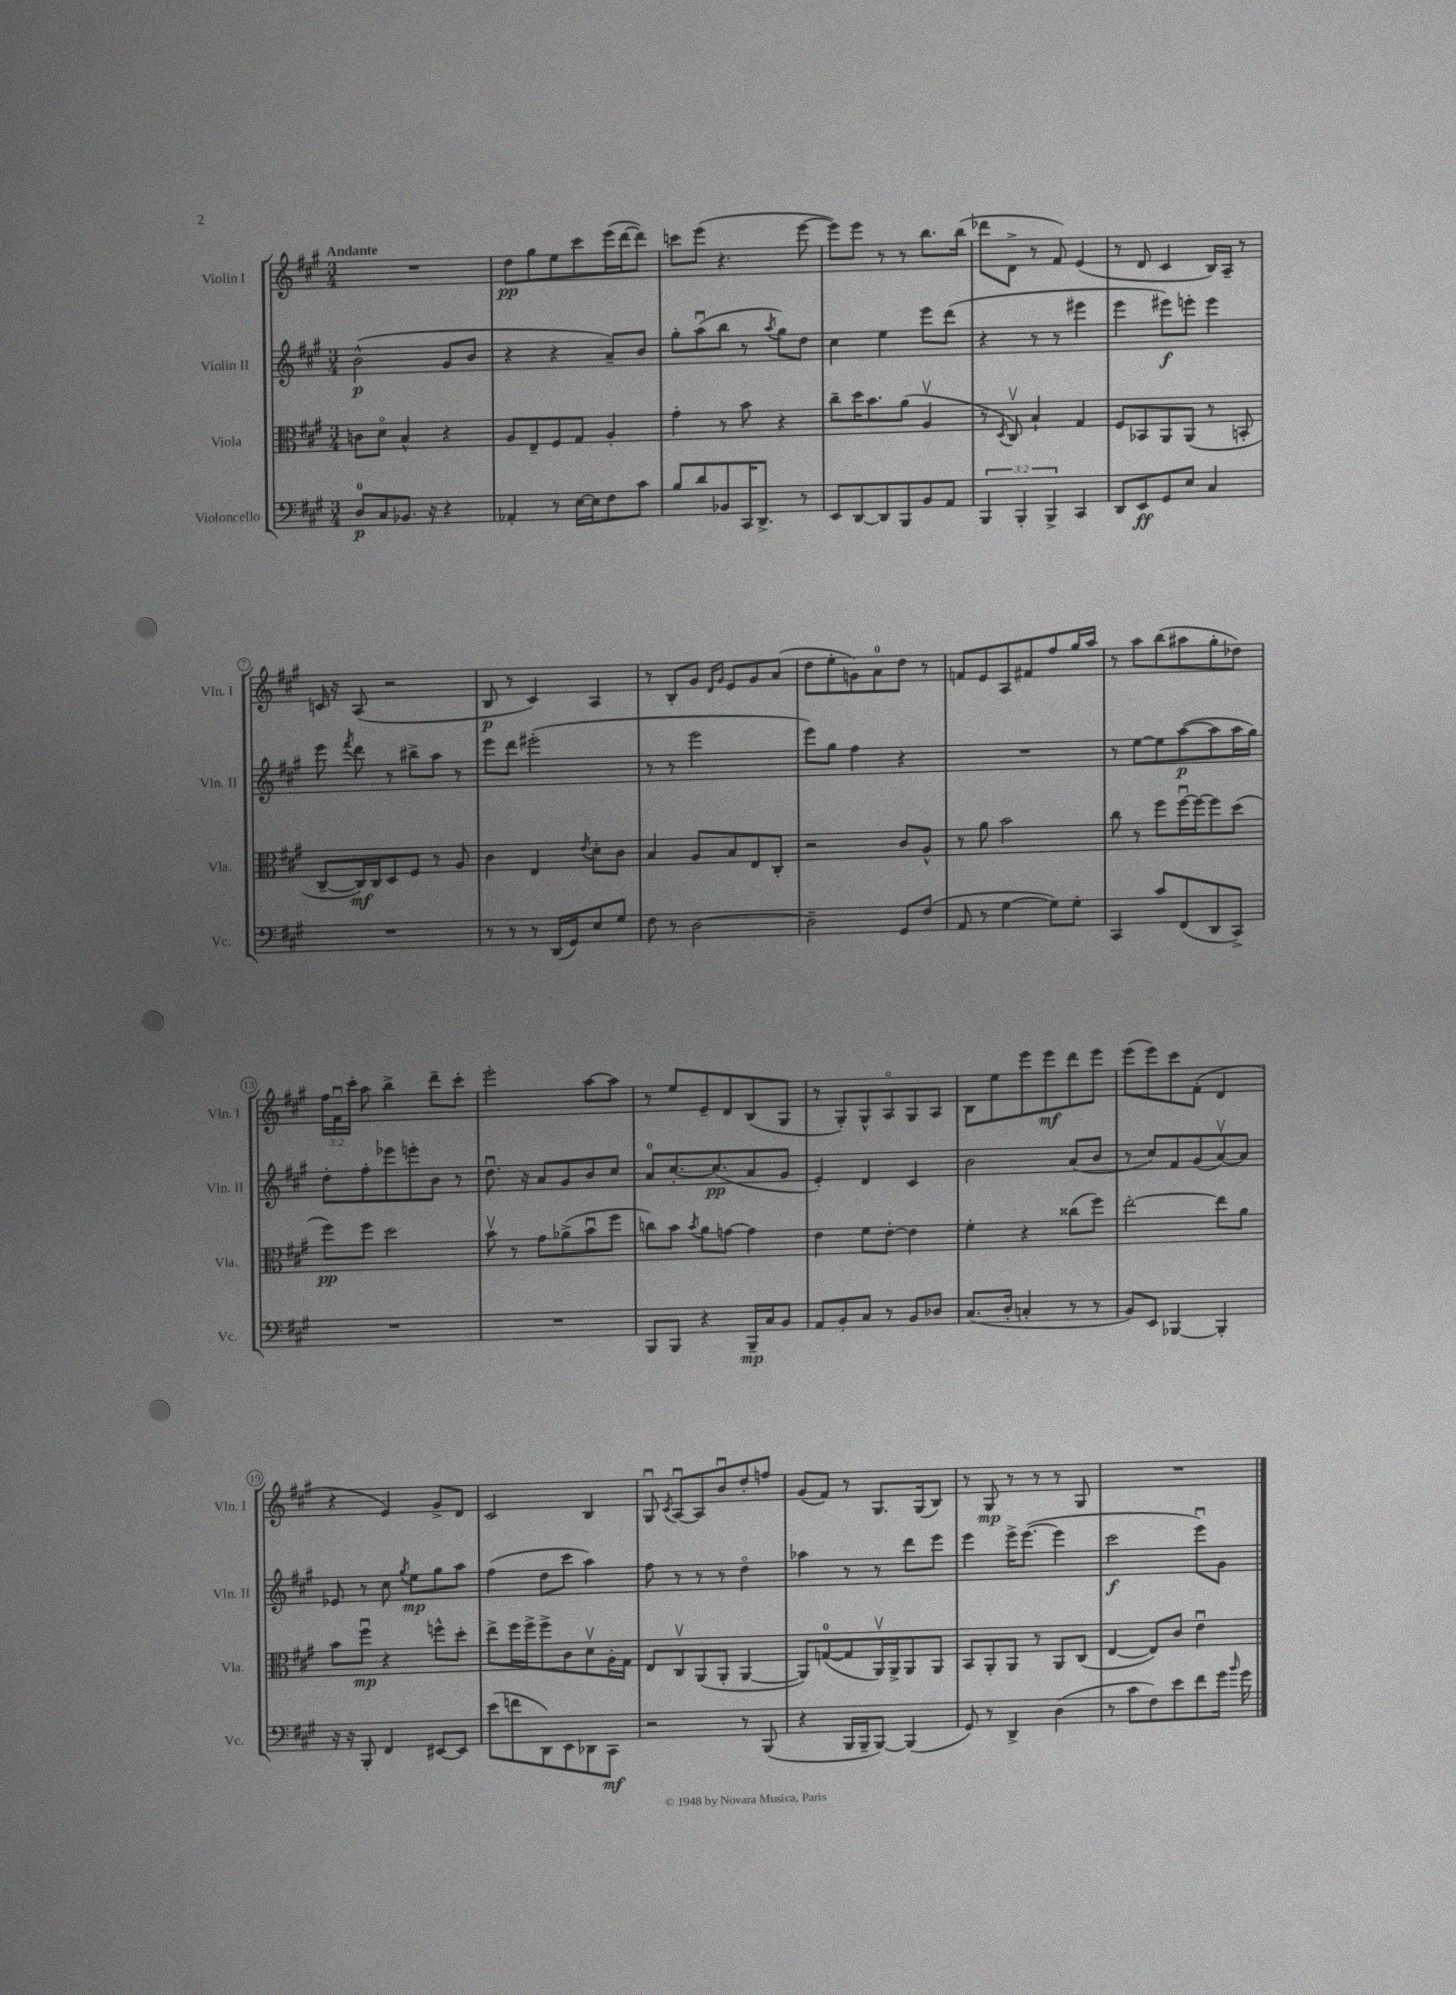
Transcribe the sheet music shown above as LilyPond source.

<<
\new StaffGroup <<
\new Staff = "s0" \with { instrumentName = "Violin I" shortInstrumentName = "Vln. I" } {
    \clef treble \key a \major \numericTimeSignature \time 3/4 \override Staff.TupletNumber.text = #tuplet-number::calc-fraction-text \tempo "Andante"
    \autoBeamOff R2. |
    d''8[\pp gis''8 e''8 cis'''8 e'''16( d'''16~ d'''8]) |
    c'''8[ e'''8]( r4. e'''8~ |
    e'''8[) e'''8] r8 r8 b''8.[ b''16]( |
    des'''8[ d'8]-> r8 fis'8) e'4( |
    r8 d'8 cis'4 b16[) a16]-- r8 |
    c'16 r16 a8( r2 |
    b8\p r8 cis'4) a4 |
    r8 b8[-. gis'8] \grace { d'16[ gis'16] } e'8[ gis'8 a'8]( |
    d''8[ e''8-. g'8) a'8-0 d''8] r8 |
    f'8[ e'8 a8 fis'8 fis''8 gis''16 a''16] |
    r8 a''8[ b''8( ais''8 gis''8-. des''8]) |
    \tuplet 3/2 { fis''16[ fis'16\downbow cis'''16]-. } a''8 b''4-> d'''8[-- cis'''8]-. |
    e'''2-. a''8[~ a''8] |
    r8 e''8[ e'8-- d'8 b8( gis8] |
    r8 gis8[-.) gis8-^ a8\flageolet gis8 a8] |
    b8[ e''8 e'''8 e'''8\mf d'''8 e'''8] |
    e'''8[( e'''8) cis'''8 fis'8]-.( d'4 |
    r4 e'4) gis'8[-> d'8] |
    cis'2 b4 |
    gis8\downbow \acciaccatura { cis'8 } a8[~\downbow a8 b'8\downbow d''8-. f''8] |
    gis'8[( fis'8]) r8 gis8.[ gis16( b8]) |
    r8 gis8\mp r8 r8 r8 gis8 |
    R2. \bar "|." |
}
\new Staff = "s1" \with { instrumentName = "Violin II" shortInstrumentName = "Vln. II" } {
    \clef treble \key a \major \numericTimeSignature \time 3/4
    \autoBeamOff b'2-^\p( gis'8[ b'8] |
    r4 r4 a'8[--) b'8] |
    gis''8[-. a''8\downbow( b''8] r8 \acciaccatura { a''8 } gis''8[) d''8] |
    cis''4 e''4 e'''8[ d'''8]( |
    r4 r8 r8 eis'''4 |
    e'''4 eis'''8[\f) e'''8]-. e'''4 |
    e'''8 \acciaccatura { fis'''8 } d'''8 r8 bis''8[-> a''8] r8 |
    e'''8[ d'''8] eis'''2-.( |
    r8 r8 e'''2 |
    e'''8[) gis''8] fis''4 r4 |
    R2. |
    r8 e''8[~ e''8 a''8~\p( a''8 a''16 gis''16]) |
    d''8[-. fis''8-. ees'''8 e'''8-. b'8] r8 |
    d''8.\downbow r16 a'8[ gis'8 b'8 cis''8] |
    a'8[-0 cis''8.~-. cis''8.\pp( a'8 gis'8] |
    e'4-.) d'4 cis'4 |
    b'2 a'8[( b'8] |
    r8 cis''8[) fis'8 gis'8( a'8~\upbow) a'8] |
    ees'8 r8 cis''8 \acciaccatura { gis''8 } e''8[\mp gis''8 a''8] |
    fis''4( d''8[ cis'''8] a''4) |
    fis''8 r8 r8 r8 d''4\flageolet |
    aes''4 r8 r8 d'''8[ e'''8] |
    e'''4 e'''16[-> e'''8.]~( e'''4 |
    cis'''2\f e'''8[\downbow) gis'8] \bar "|." |
}
\new Staff = "s2" \with { instrumentName = "Viola" shortInstrumentName = "Vla." } {
    \clef alto \key a \major \numericTimeSignature \time 3/4
    \autoBeamOff c'8[ d'8]\flageolet b4-^ r4 |
    a8[ e8-- fis8 gis8] a4-. |
    gis'4-. r8 b'8 r4 |
    cis''8[-- d''16 b'8. a'8]( a4\upbow |
    r8 \acciaccatura { d8 } cis8\upbow) b4-! gis4 |
    fis8[ bes,8 a,8 a,8]( r8 b,8-. |
    cis8[~-- cis16\mf) cis16 d8 fis8] r8 a8 |
    cis'4 e4 \acciaccatura { e'8 } d'8[-. cis'8] |
    b4 a8[ b8 e8 cis8]-. |
    r2 cis'8[ a8]-^ |
    r8 a'8 b'2 |
    cis''8 r8 fis''8[ fis''16~\downbow fis''16~ fis''8 d''8]( |
    fis''8[\pp) fis''8] d''2 |
    b'8\upbow r8 gis'8[ aes'8->( b'8\downbow fis''8] |
    c''8[) b'8] \acciaccatura { b'8 } a'8[ g'8]~ g'4 |
    e'4 fis'8[ e'8]~-. e'4 |
    fis'4-. r4 cisis''8[( fis''8]) |
    e''2~-. e''8[ a'8] |
    b'8[ fis''8]\downbow\mp r4 f''8[-^ d''8]-. |
    e''8[-> fis''16 fis''16-> fis''8-> cis'8 d'8\upbow a16-. gis16] |
    e8[ cis8\upbow a,8( a,8]-. a,4~ |
    a,8[) g8-0~( g8 a,16\upbow) a,16-> a,8 a,8] |
    b,8[ a,8-. a,8] r8 a,8[ cis8]( |
    e4~ e8[) cis'8] e'4\downbow \bar "|." |
}
\new Staff = "s3" \with { instrumentName = "Violoncello" shortInstrumentName = "Vc." } {
    \clef bass \key a \major \numericTimeSignature \time 3/4 \override Staff.TupletNumber.text = #tuplet-number::calc-fraction-text
    \autoBeamOff d8[-0\p cis8 bes,8.] r16 r4 |
    aes,4-. r8 e16[~ e16 fis8 cis'8] |
    b8[ d'8 bes,8 cis,16 d,8.]-> r8 |
    e,8[ d,8~ d,8 b,,8 b,8 a,8] |
    \tuplet 3/2 { b,,4 b,,4-. b,,4-> } cis,4 |
    d,8[ e,8\ff gis,8 e8] cis4 |
    R2. |
    r8 r8 r8 d,16[( gis,16) e8 gis8] |
    fis8 r8 d2~ |
    d2-- gis,8[ fis8]( |
    a,8 r8 gis4~ gis8[) gis8]-. |
    cis,4 cis'8[ fis,8( d,8 cis,8]->) |
    R2. |
    R2. |
    b,,8[ b,,8] r4 b,,16[--\mp cis16 b,8] |
    a,8[ b,8-. cis8] r8 b,8[ des8] |
    cis8.[( d16]-. c4-. r8 r8 |
    b,8[) e,8] bes,,4~ bes,,4-. |
    r16 r16 b,,8-. fis,4 eis,8[~ eis,8] |
    e'8[( f'8 d,8) e,8 des,8 cis,8]\mf |
    r2 r8 b,,8( |
    r4 b,,16[ b,,16-- b,,8]~) b,,4( |
    gis,8) r8 d,4-> d4( |
    r8 cis'8[ fis8) e'8 fis'8 gis'16] \grace { b'16 } gis'16 \bar "|." |
}
>>
>>
\layout { \context { \Score \override BarNumber.stencil = #(make-stencil-circler 0.1 0.3 ly:text-interface::print) } }
